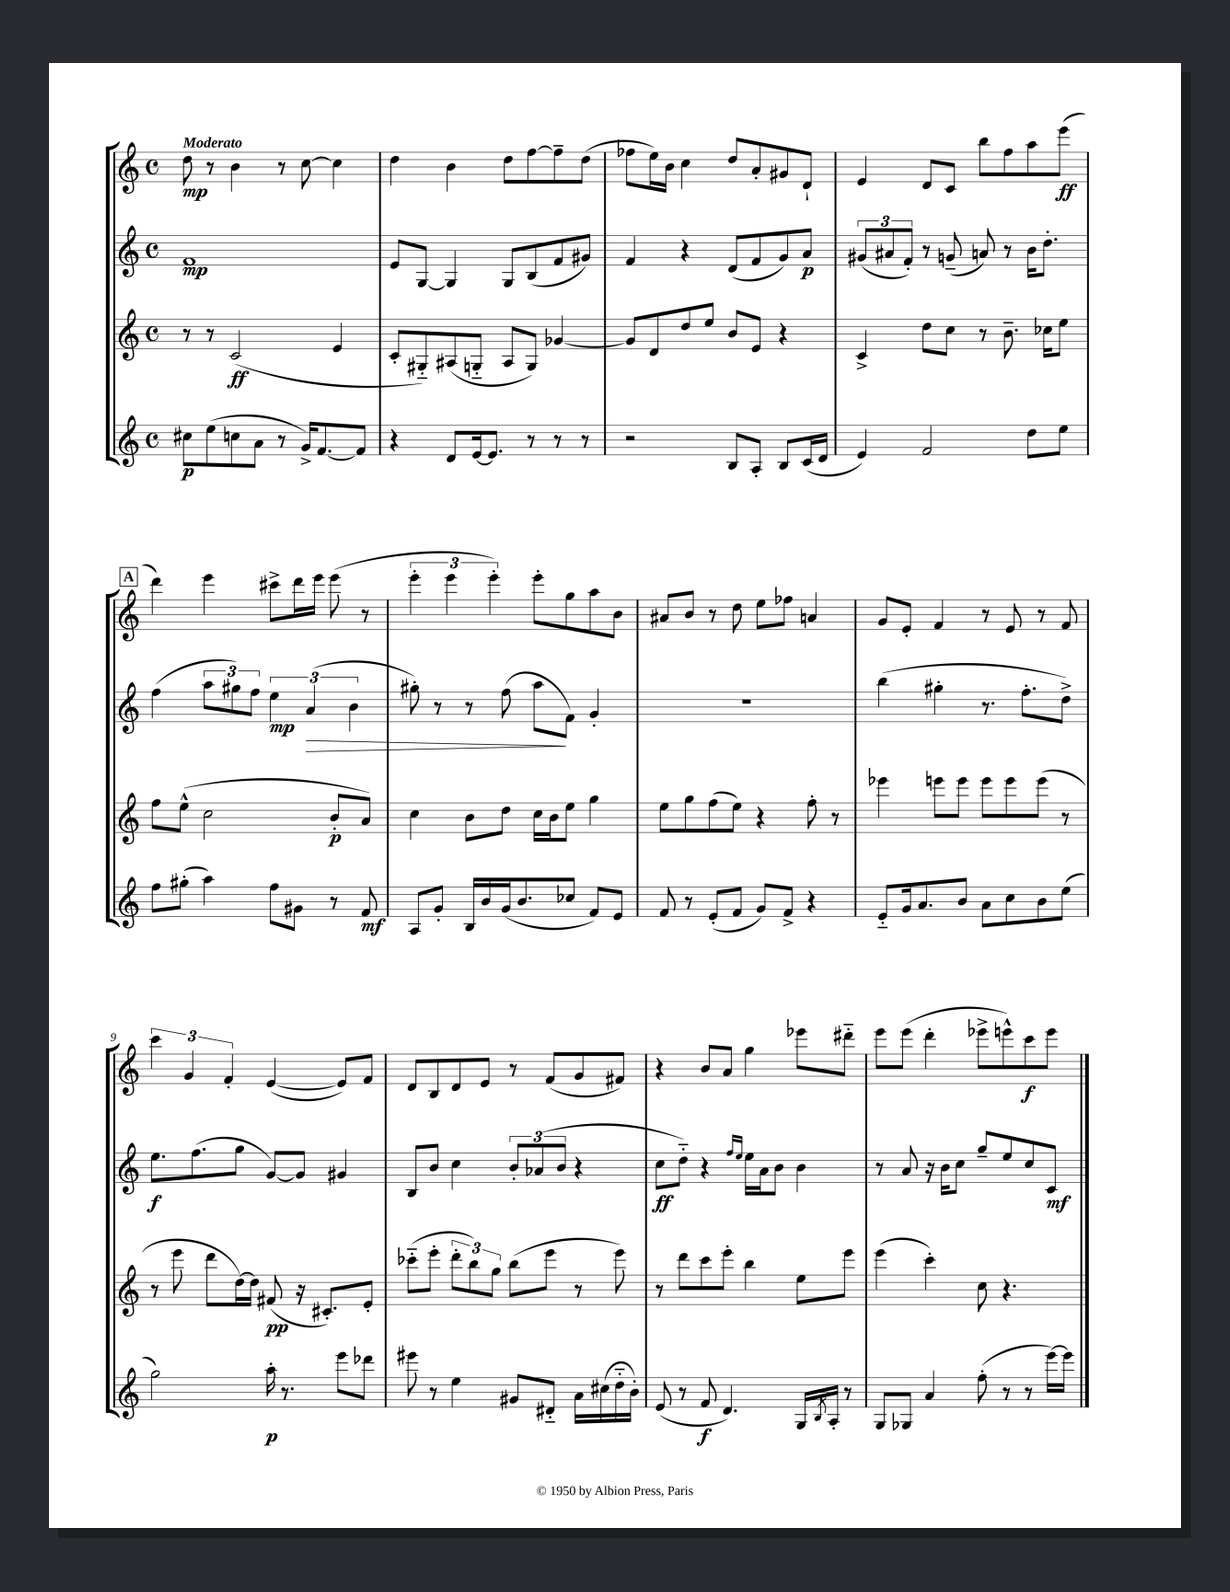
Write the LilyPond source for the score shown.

<<
\new StaffGroup <<
\new Staff = "s0" {
    \clef treble \key c \major \defaultTimeSignature \time 4/4 \tempo "Moderato"
    d''8\mp r8 b'4 r8 c''8~ c''4 |
    d''4 b'4 d''8 f''8~ f''8-- d''8( |
    fes''8 e''16) b'16 c''4 d''8 a'8-. gis'8 d'8-! |
    e'4 d'8 c'8 b''8 f''8 a''8 e'''8\ff( |
    \mark \markup { \box "A" } d'''4) e'''4 cis'''8-> d'''16 e'''16 e'''8( r8 |
    \tuplet 3/2 { e'''4-. e'''4 e'''4-.) } e'''8-. g''8 a''8 b'8 |
    ais'8 b'8 r8 d''8 e''8 fes''8 a'4 |
    g'8 e'8-. f'4 r8 e'8 r8 f'8 |
    \tuplet 3/2 { c'''4 g'4 f'4-. } e'4~( e'8) f'8 |
    d'8 b8 d'8 e'8 r8 f'8( g'8 fis'8) |
    r4 b'8 a'8 g''4 ees'''8 dis'''8-_ |
    e'''8 e'''8( d'''4-. ees'''8-> e'''8-^) c'''8\f e'''8 \bar "|." |
}
\new Staff = "s1" {
    \clef treble \key c \major \defaultTimeSignature \time 4/4
    f'1\mp |
    e'8 g8~ g4 g8 b8( f'8 gis'8) |
    f'4 r4 d'8( f'8 g'8) a'8\p |
    \tuplet 3/2 { gis'8( ais'8 f'8-.) } r8 g'8--( a'8) r8 b'16 d''8.-. |
    \mark \markup { \box "A" } f''4( \tuplet 3/2 { a''8 gis''8) f''8 } \tuplet 3/2 { e''4\mp a'4\>( b'4 } |
    gis''8-.) r8 r8 f''8( a''8\! f'8) g'4-. |
    R1 |
    b''4( gis''4-. r8. f''8.-. d''8->) |
    e''8.\f f''8.( g''8 g'8~) g'8 gis'4 |
    b8 b'8 c''4 \tuplet 3/2 { b'8-. aes'8( b'8 } r4 |
    c''8\ff d''8-_) r4 \grace { f''16 e''16 } e''16 a'16 b'8 b'4 |
    r8 a'8 r16 b'16 c''8 g''8-- e''8 c''8 c'8\mf \bar "|." |
}
\new Staff = "s2" {
    \clef treble \key c \major \defaultTimeSignature \time 4/4
    r8 r8 c'2\ff( e'4 |
    c'8-. gis8-_) ais8( g8-_ ais8 g8) ges'4~ |
    ges'8 d'8 d''8 e''8 b'8 e'8 r4 |
    c'4-> d''8 c''8 r8 b'8.-- ces''16 e''8 |
    \mark \markup { \box "A" } f''8 e''8-^( c''2 b'8-.\p a'8) |
    c''4 b'8 d''8 c''16 b'16 e''8 g''4 |
    e''8 g''8 f''8( e''8) r4 f''8-. r8 |
    ees'''4 e'''8 e'''8 e'''8 e'''8 e'''8( r8 |
    r8 e'''8 d'''8 d''16~) d''16 fis'8\pp( r16 cis'8.-.) e'8-. |
    ces'''8-_( e'''8-. \tuplet 3/2 { d'''8-. b''8) g''8 } b''8( e'''8 r8 e'''8) |
    r8 d'''8 c'''8 e'''8-. b''4 e''8 e'''8 |
    e'''4( c'''4-.) c''8 r4. \bar "|." |
}
\new Staff = "s3" {
    \clef treble \key c \major \defaultTimeSignature \time 4/4
    cis''8\p e''8( c''8 a'8 r8 g'16->) f'8.~ f'8 |
    r4 d'8 e'16~ e'8. r8 r8 r8 |
    r2 b8 a8-. b8 c'16( d'16 |
    e'4) f'2 d''8 e''8 |
    \mark \markup { \box "A" } f''8 gis''8-.( a''4) f''8 gis'8 r8 f'8\mf |
    a8 g'8-. b16 b'16 g'16( b'8. ces''8 f'8) e'8 |
    f'8 r8 e'8-.( f'8 g'8) f'8-> r4 |
    e'8-_ g'16 a'8. b'8 a'8 c''8 b'8 e''8( |
    g''2) a''16-.\p r8. e'''8 des'''8 |
    eis'''8 r8 e''4 gis'8 dis'8-_ a'16 cis''16( d''16-_ b'16-.) |
    e'8( r8 f'8\f d'4.) g16 \acciaccatura { b8 } a16-. r8 |
    g8 ges8 a'4 f''8-.( r8 r8 e'''16~) e'''16 \bar "|." |
}
>>
>>
